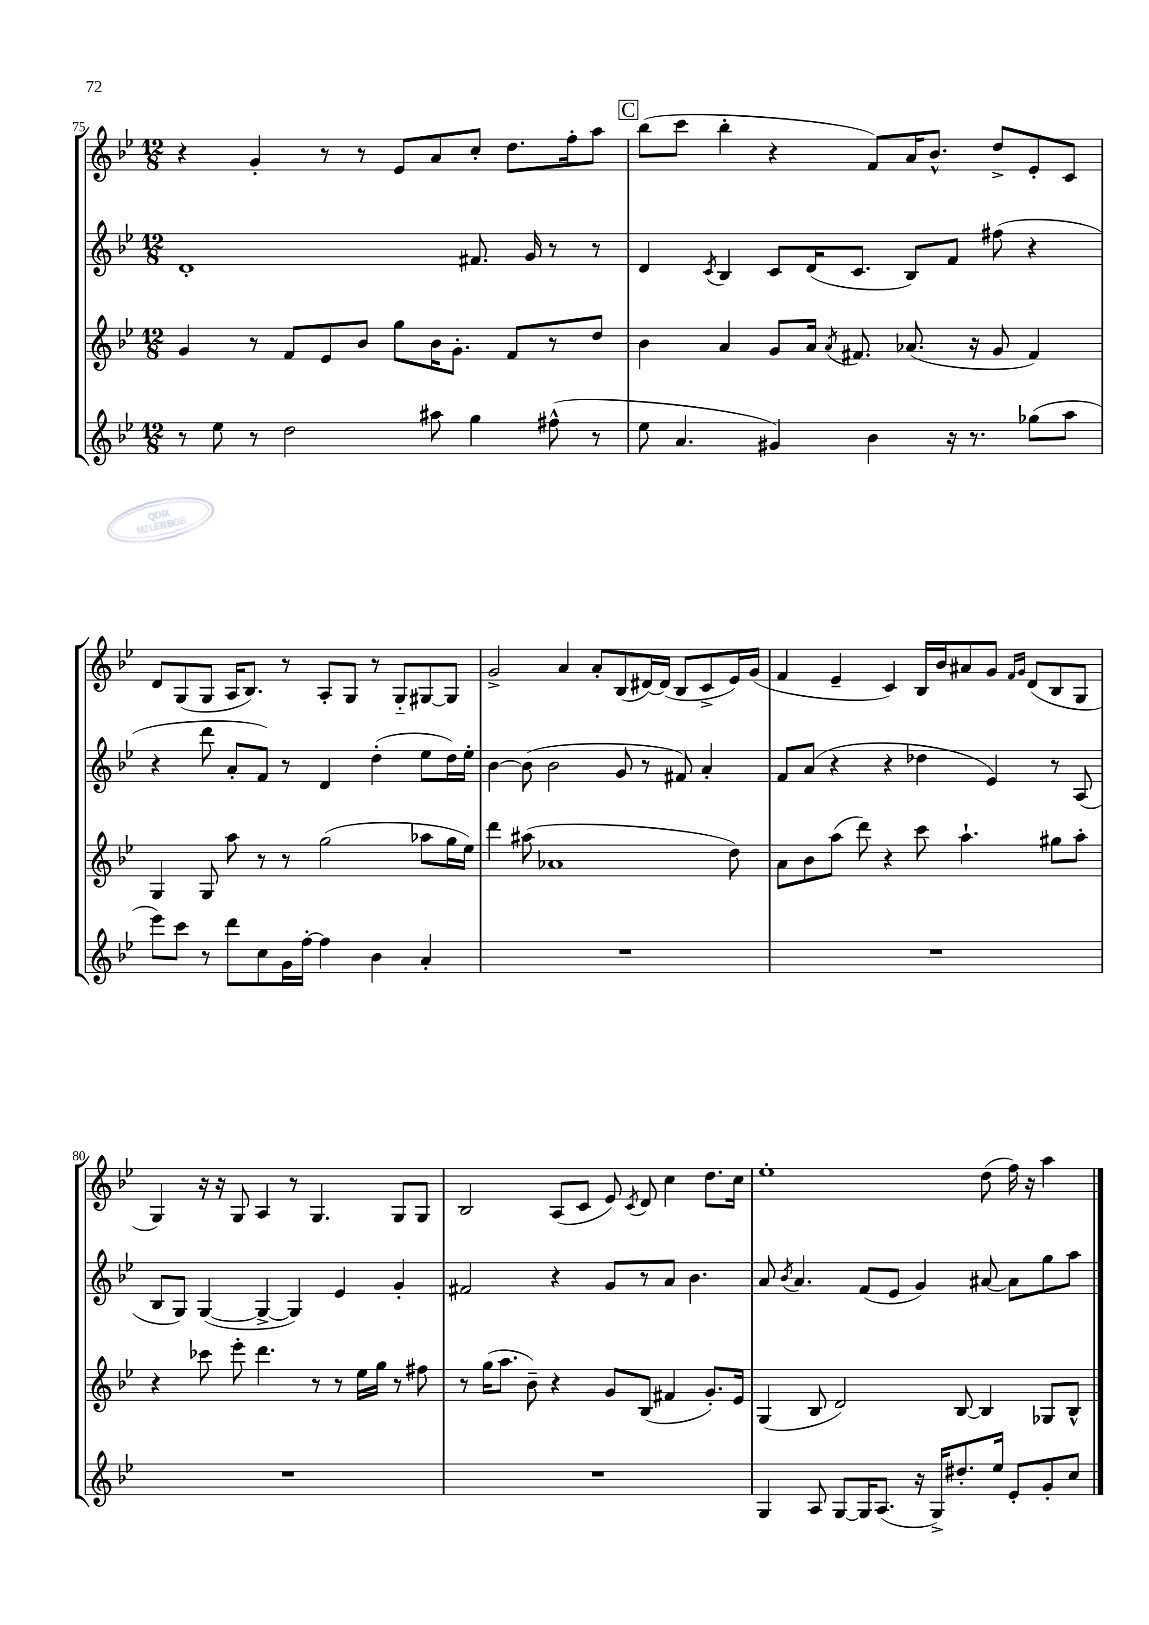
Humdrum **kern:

**kern	**kern	**kern	**kern
*staff4	*staff3	*staff2	*staff1
*clefG2	*clefG2	*clefG2	*clefG2
*k[b-e-]	*k[b-e-]	*k[b-e-]	*k[b-e-]
*M12/8	*M12/8	*M12/8	*M12/8
8r	4g	1d'	4r
8ee-	.	.	.
8r	8r	.	4g'
2dd	8f	.	.
.	8e-	.	8r
.	8b-	.	8r
.	8gg	.	8e-
8aa#	16b-	.	8a
.	8.g'	.	.
4gg	.	8.f#	8cc'
.	8f	.	8.dd
.	.	16g	.
(8ff#^^	8r	8r	.
.	.	.	16ff'
8r	8dd	8r	8aa
=	=	=	=
8ee-	4b-	4d	(8bb-
4.a	.	.	8ccc
.	.	8qc	.
.	4a	4B-	4bb-'
4g#)	8g	8c	4r
.	16a	(16d	.
.	8qa	.	.
.	8.f#	8.c	.
4b-	.	.	8f)
.	(8.a-	8B-)	16a
.	.	.	8.b-^^
16r	.	8f	.
8.r	16r	.	.
.	8g	(8ff#	8dd^
(8gg-	4f#)	4r	8e-'
8aa	.	.	8c
=	=	=	=
8eee-)	4G	4r	8d
8ccc	.	.	(8G
8r	8G	8ddd	8G
8ddd	8aa	8a'	16A
.	.	.	8.B-)
8cc	8r	8f)	.
16g	8r	8r	8r
[16ff'	.	.	.
4ff]	(2gg	4d	8A'
.	.	.	8G
4b-	.	(4dd'	8r
.	.	.	8G'~
4a'	8aa-	8ee-	[8G#
.	16gg	16dd)	8G#]
.	16ee-)	16ee-'	.
=	=	=	=
1.r	4ddd	[4b-	2g^
.	(8aa#	(8b-]	.
.	1a-	2b-	.
.	.	.	4a
.	.	.	8a'
.	.	8g	(8B-
.	.	8r	[16d#)
.	.	.	(16d#]
.	.	8f#)	8B-
.	.	4a'	8c^
.	8dd)	.	16e-)
.	.	.	(16g
=	=	=	=
1.r	8a	8f	4f
.	8b-	(8a	.
.	(8aa	4r	4e-~
.	8ddd)	.	.
.	4r	4r	4c)
.	8ccc	4dd-	16B-
.	.	.	16b-
.	4.aa`	.	8a#
.	.	4e-)	8g
.	.	.	16qqf
.	.	.	16qqg
.	.	.	(8d
.	8gg#	8r	8B-
.	8aa'	(8A	8G
=	=	=	=
1.r	4r	8B-	4G)
.	.	8G)	.
.	8ccc-	([4G	16r
.	.	.	16r
.	8eee-'	.	8G
.	4.ddd	4G^_	4A
.	.	4G])	8r
.	8r	.	4.G
.	8r	4e-	.
.	16ee-	.	.
.	16gg	.	.
.	8r	4g'	8G
.	8ff#	.	8G
=	=	=	=
1.r	8r	2f#	2B-
.	(16gg	.	.
.	8.aa	.	.
.	8b-~)	.	.
.	4r	4r	(8A
.	.	.	8c
.	8g	8g	8e-)
.	.	.	8qc
.	(8B-	8r	8d
.	4f#	8a	4cc
.	.	4.b-	.
.	8.g')	.	8.dd
.	16e-	.	16cc
=	=	=	=
4G	(4G	8a	1ee-'
.	.	8qb-	.
.	.	4.a	.
8A	8B-	.	.
[8G	2d)	.	.
16G]	.	(8f	.
(8.A	.	.	.
.	.	8e-	.
16r	.	4g)	.
16G^)	.	.	.
8.dd#'	[8B-	.	.
.	4B-]	[8a#	(8dd
16ee-	.	.	.
8e-'	.	8a#]	16ff)
.	.	.	16r
8g'	8G-	8gg	4aa
8cc	8B-^^	8aa	.
==	==	==	==
*-	*-	*-	*-
